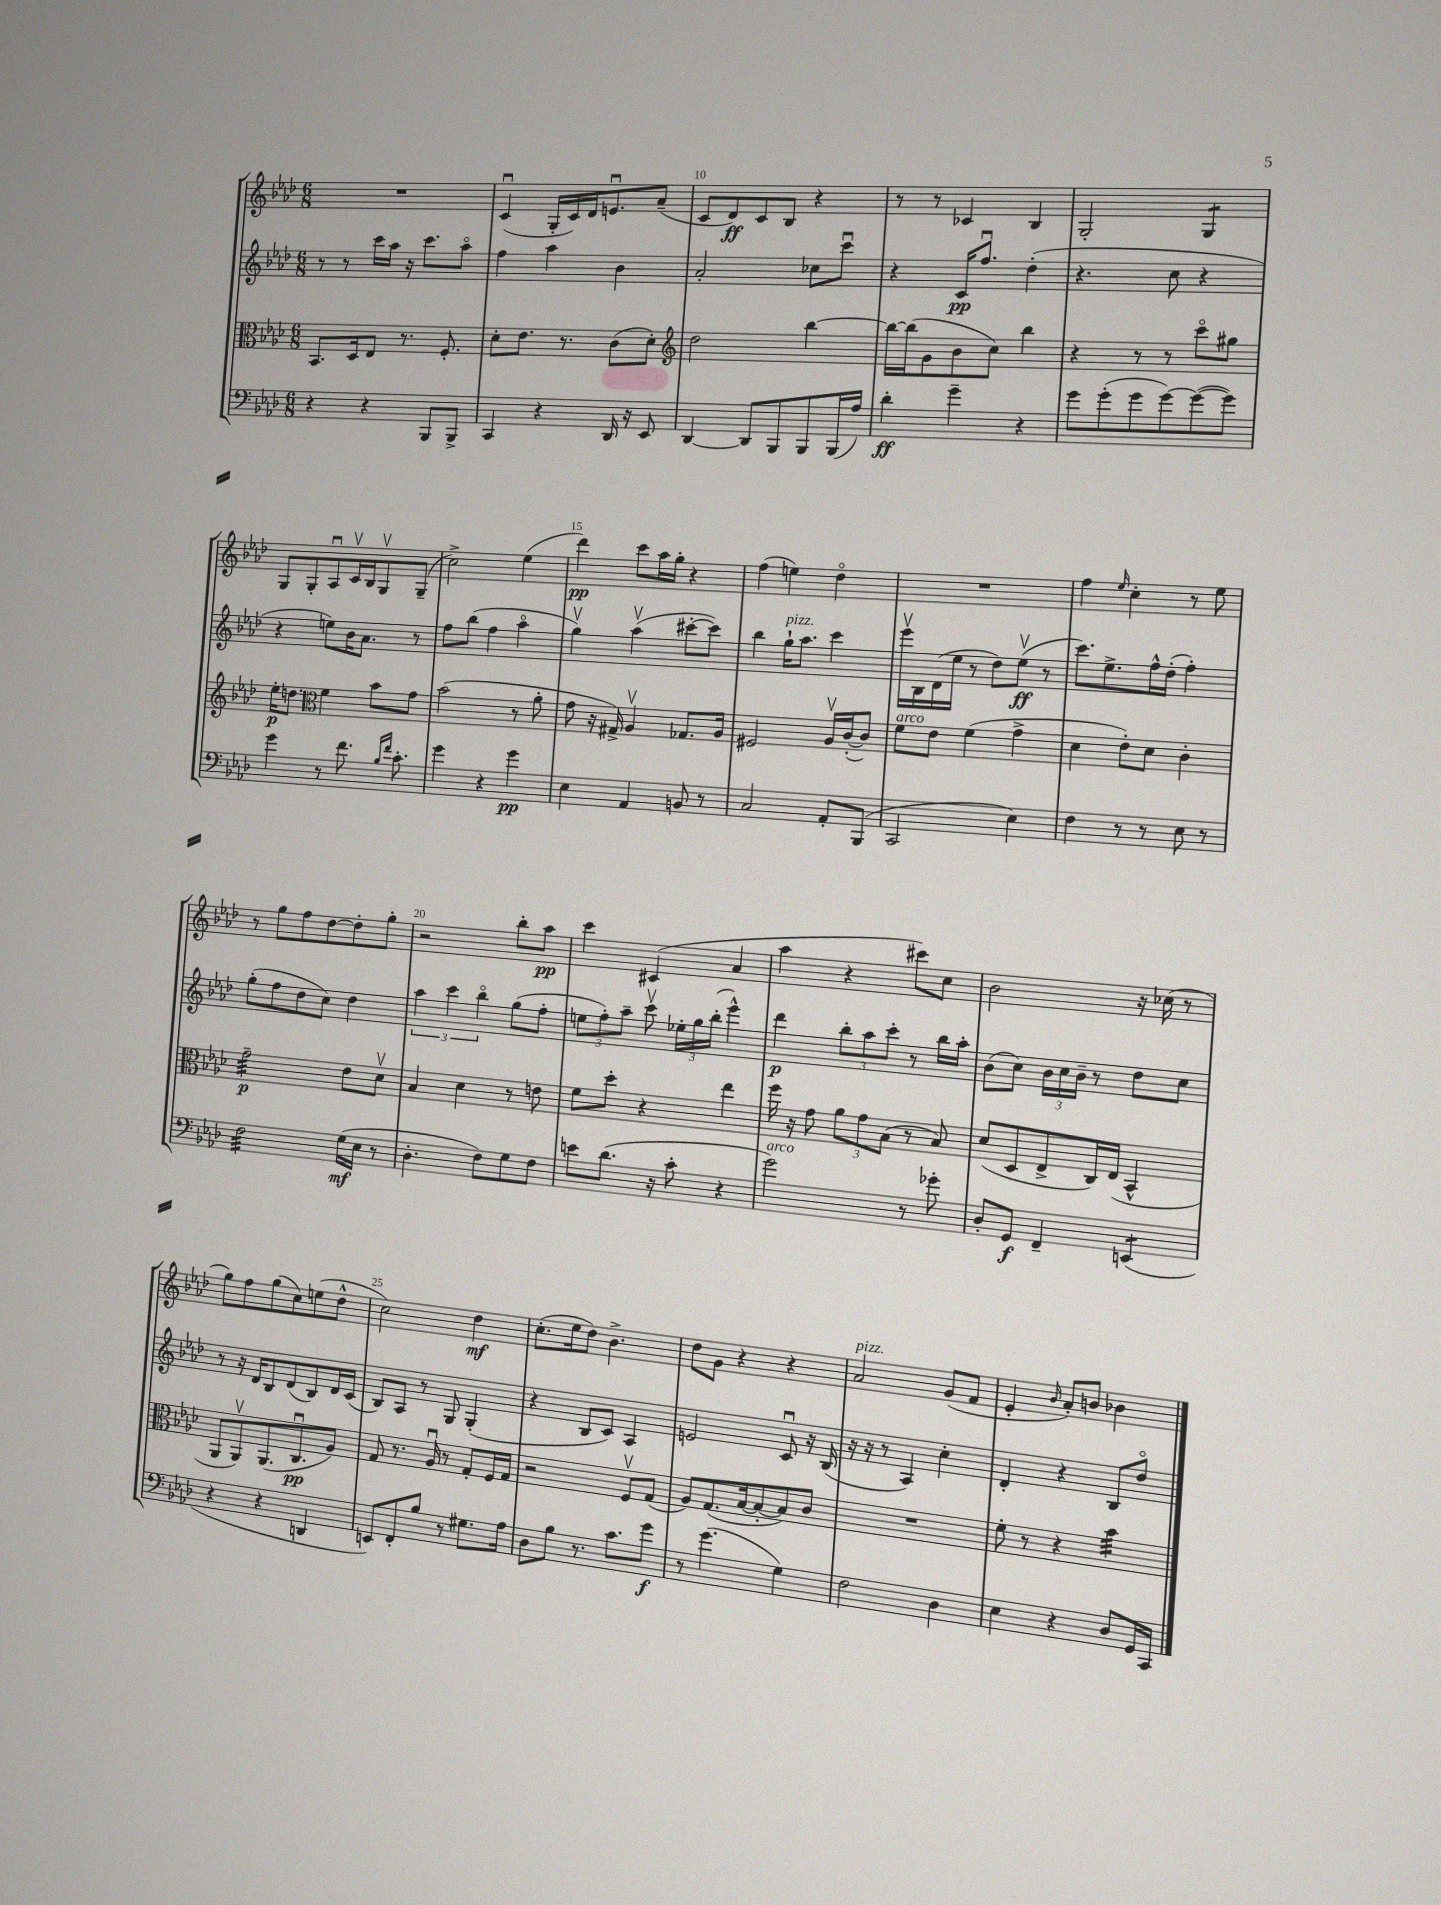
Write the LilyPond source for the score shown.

<<
\new StaffGroup <<
\new Staff = "s0" {
    \clef treble \key aes \major \numericTimeSignature \time 6/8
    \autoBeamOff R2. |
    c'4\downbow( g16[-. c'16) des'16 e'8.\downbow aes'8]--( |
    c'8[ des'8\ff) c'8 bes8] r4 |
    r8 r8 ces'4 bes4 |
    g2-. g4:8 |
    g8[ g8-. aes8\downbow c'16\upbow bes16 g8\upbow g8]--( |
    c''2->) ees''4( |
    des'''4\pp) c'''8[ aes''16 g''16]-. r4 |
    f''4( e''4) des''4\flageolet |
    R2. |
    f''4 \grace { ees''16 } c''4-. r8 ees''8 |
    r8 g''8[ f''8 des''8~ des''8-. g''8]-. |
    r2 bes''8[-. aes''8]\pp |
    c'''4 cis'4( aes'4 |
    aes''4 r4 cis'''8[) c''8] |
    bes'2 r16 ces''16( r8 |
    g''8[) f''8 g''8( c''8) e''8( des''8]-^ |
    c''2) des''4\mf |
    c''8.[-.( ees''16 des''8]) bes'4.-> |
    des''8[ g'8] r4 r4 |
    aes'2^\markup { \italic "pizz." } g'8[( f'8] |
    ees'4-. \grace { bes'16 } aes'8[-.) b'8] bes'4 \bar "|." |
}
\new Staff = "s1" {
    \clef treble \key aes \major \numericTimeSignature \time 6/8
    \autoBeamOff r8 r8 c'''16[ aes''16] r16 c'''8.[ aes''8]\flageolet |
    f''4 aes''4 bes'4 |
    aes'2-. ces''8[ c'''8]\downbow |
    r4 c'16[\pp f''8.]\downbow des''4-.( |
    r4. c''8 r4 |
    r4 e''8[) bes'16 aes'8.] r8 |
    f''8[ bes''8]( f''4 aes''4\flageolet |
    g''4\upbow) aes''4\upbow( cis'''8[~-. cis'''8]) |
    bes''4 g''16[-!^\markup { \italic "pizz." } aes''8.] c'''4 |
    ees'''16[\upbow bes16 des'16( ees''16] r8 des''8[) ees''8]\upbow\ff( r8 |
    c'''8.[) ees''8.-> f''16-^ des''16]-.( f''4-.) |
    g''8[-.( f''8 des''8 c''8]) des''4 |
    \tuplet 3/2 { aes''4 c'''4 bes''4\flageolet } g''8[( f''8]-. |
    \tuplet 3/2 { e''8[ f''8-.) aes''8]-- } c'''8\upbow \tuplet 3/2 { ees''16[-. g''16 bes''16]-.( } ees'''4-^) |
    des'''4\p \tuplet 3/2 { bes''8[-. aes''8 c'''8]-. } r8 bes''16[ aes''16]-. |
    bes'8[( c''8]) \tuplet 3/2 { bes'16[ c''16 bes'16]-- } r8 des''8[ c''8] |
    r8 r16 des'16[ bes8 des'8( bes8) des'16 c'16]( |
    bes8[) aes8] r8 g8 g4-.( |
    r4 bes8[ c'8]) aes4 |
    e'2 c'8\downbow r16 bes16( |
    r16 r16 r8 aes4) c''4-. |
    des'4-. r4 bes8[ des''8]\flageolet \bar "|." |
}
\new Staff = "s2" {
    \clef alto \key aes \major \numericTimeSignature \time 6/8
    \autoBeamOff bes,8.[ des16 ees8] r8. f8.-. |
    des'8[-. ees'8.] r8. c'8[( des'8]-.) |
    \clef treble des''2 bes''4~ |
    bes''16[~ bes''16( g'8 bes'8 c''8]) bes''4 |
    r4 r8 r8 c'''8[\flageolet gis''8] |
    ees''16[-.\p d''8.] \clef alto f'4 bes'8[ g'8] |
    bes'2( r8 aes'8-. |
    g'8 r16 gis16->) aes4\upbow ges8.[ aes16] |
    fis2 aes16[\upbow c'16~-.( c'8]) |
    f'8[^\markup { \italic "arco" } ees'8] f'4( g'4-> |
    des'4 ees'8[-.) des'8] c'4-. |
    g'2:32--\p ees'8[ des'8]\upbow |
    bes4 des'4 r8 e'8 |
    f'8[ des''8]-. r4 ees''4 |
    f''16 r16 g'8 \tuplet 3/2 { aes'8[ g'8 bes8]( } r8 bes8) |
    des'8[( des8 ees8-> c16) ees16]( bes,4-^ |
    aes,8[ aes,8\upbow) aes,8.( c8.\downbow\pp aes8]) |
    g8 r8. aes16\downbow r8 g8[-. f16 g16] |
    r2 f8[\upbow g8]( |
    aes8[) g8.( bes16~ bes8~-. bes8) c'8] |
    R2. |
    f'8-. r8 r4 bes'4:32 \bar "|." |
}
\new Staff = "s3" {
    \clef bass \key aes \major \numericTimeSignature \time 6/8
    \autoBeamOff r4 r4 bes,,8[ bes,,8]-> |
    c,4 r4 des,16 r16 ees,8 |
    des,4~ des,8[ bes,,8 bes,,8 bes,,16( aes16]) |
    des'4-.\ff g'4-- r4 |
    g'8[ g'8-.( g'8 g'8~) g'8~( g'8]) |
    g'4 r8 f'8. \grace { bes16[ f'16] } c'8.-. |
    g'4 r4 g'4\pp |
    ees4 aes,4 b,8 r8 |
    c2 aes,8[-. bes,,8]( |
    c,2 ees4) |
    f4 r8 r8 ees8 r8 |
    f2:32 g16[\mf( ees16] r8 |
    des4.-. f8[) g8 f8] |
    e'8[ des'8.]( r16 c'8-. r4 |
    g'2^\markup { \italic "arco" }) r8 ges'8-. |
    des8[-. g,8]\f f,4-- e,4:8( |
    r4 r4 d,4 |
    e,8[) f,8-. bes8] r8 gis8.[ aes16] |
    des8[ bes8] r8. c'8.[ g'8]\f |
    r8 g'4.( g4) |
    f2 des4 |
    ees4 r4 des8[ g,16 c,16] \bar "|." |
}
>>
>>
\layout { \context { \Score currentBarNumber = #8 \override BarNumber.break-visibility = ##(#f #t #t) barNumberVisibility = #(every-nth-bar-number-visible 5) } }
